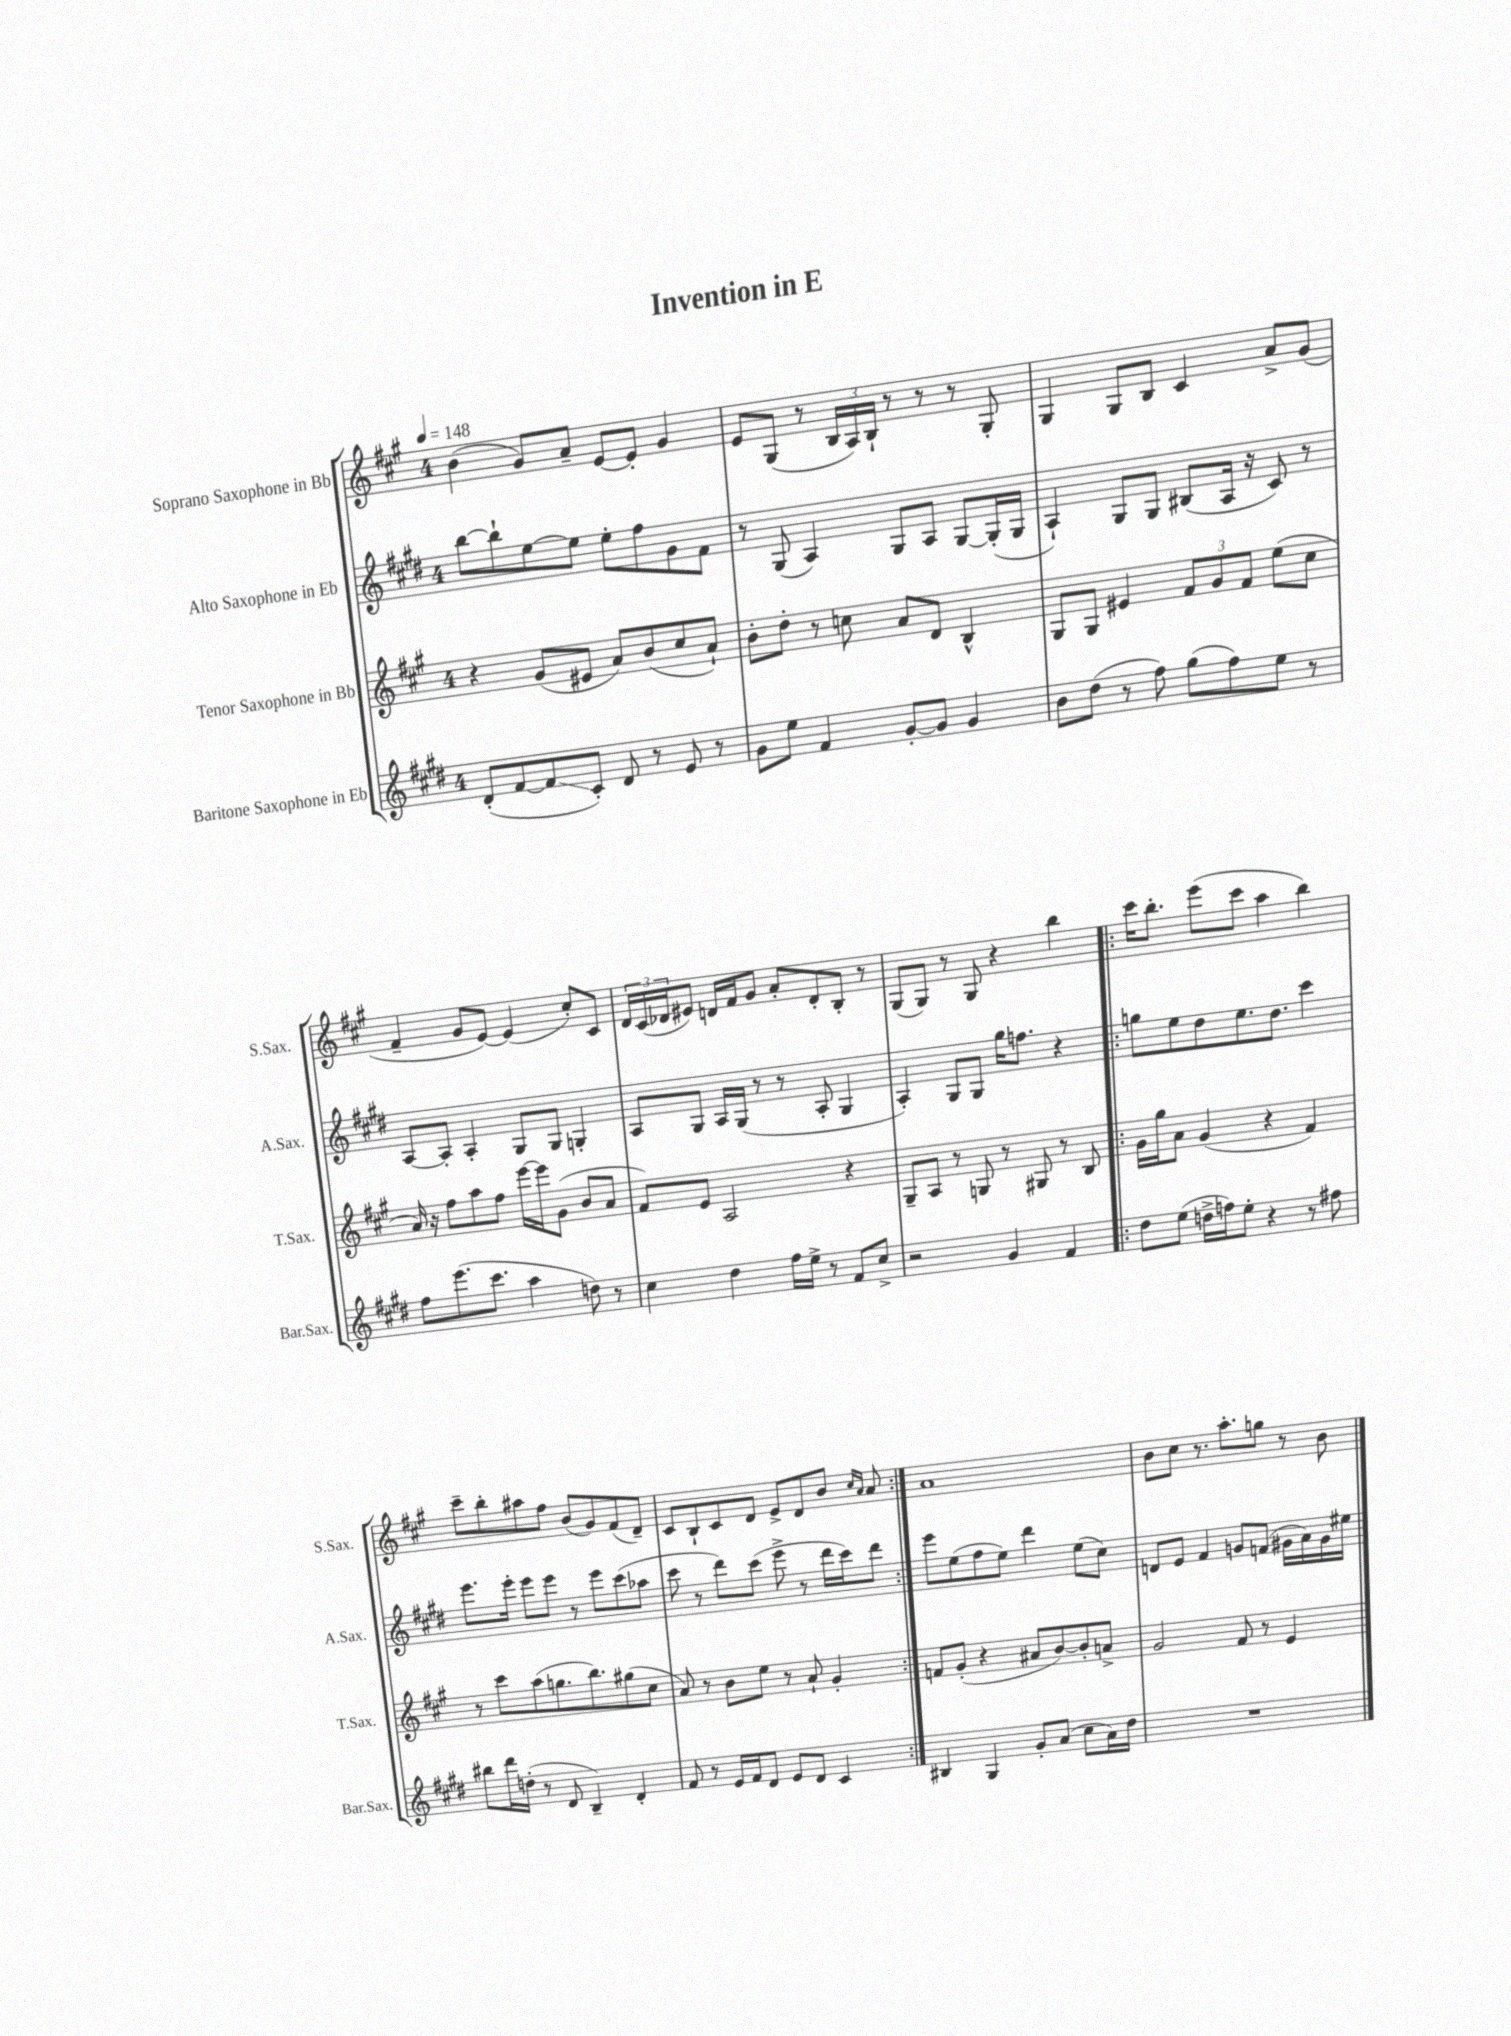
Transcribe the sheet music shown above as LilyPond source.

\header { title = "Invention in E" }
<<
\new StaffGroup <<
\new Staff = "s0" \with { instrumentName = "Soprano Saxophone in Bb" shortInstrumentName = "S.Sax." } {
    \clef treble \key a \major \once \override Staff.TimeSignature.style = #'single-digit \time 4/4 \tempo 4 = 148
    b'4( gis'8) a'8-- e'8~ e'8-. gis'4 |
    e'8 gis8( r8 \tuplet 3/2 { b16 a16) b16-! } r8 r8 r8 gis8-. |
    gis4 gis8 b8 cis'4 a'8-> gis'8( |
    fis'4-- gis'8 e'8~) e'4( cis''8-.) cis'8 |
    \tuplet 3/2 { d'16 cis'16( des'16 } eis'8) d'16 fis'16 gis'8 a'8-. d'8-. b8-. r8 |
    gis8( gis8) r8 gis8 r4 b''4 |
    \repeat volta 2 { cis'''16 b''8.-. e'''8( cis'''8 a''4 b''4) |
    cis'''8-- b''8-. ais''8 fis''8 b'8( gis'8) fis'8( d'8--) |
    cis'8 b8-! cis'8 d'8 e'8-> d'8 b'8 \grace { cis''16 a'16 } a'8 | }
    a'1 |
    b'8 cis''8 r8. a''8.-. g''8 r8 b'8 \bar "|." |
}
\new Staff = "s1" \with { instrumentName = "Alto Saxophone in Eb" shortInstrumentName = "A.Sax." } {
    \clef treble \key e \major \once \override Staff.TimeSignature.style = #'single-digit \time 4/4
    b''8~ b''8-! e''8~ e''8 e''8-. fis''8 gis'8 fis'8 |
    r8 gis8( a4) gis8 a8 gis8~ gis16-.( gis16 |
    a4-!) gis8 gis8 bis8( a16 r16 cis'8) r8 |
    a8~ a8-. a4-. gis8 gis8 g4-. |
    a8 gis8 a16 gis16( r8 r8 a8-. gis4 |
    a4-.) gis8 gis8 gis''16 f''8. r4 |
    \repeat volta 2 { g''8 e''8 dis''8 e''8. dis''8. cis'''4 |
    e'''8. e'''16-. e'''8 e'''8 r8 e'''8 cis'''8( aes''8 |
    cis'''8 r8 dis'''8) cis'''8( e'''8-> r8 dis'''16 cis'''16) dis'''8 | }
    e'''8 e''8( fis''8 e''8) dis'''4 e''8( cis''8) |
    d'8 e'8 fis'4 g'8 f'8( gis'16 a'16) gis'16 eis''16 \bar "|." |
}
\new Staff = "s2" \with { instrumentName = "Tenor Saxophone in Bb" shortInstrumentName = "T.Sax." } {
    \clef treble \key a \major \once \override Staff.TimeSignature.style = #'single-digit \time 4/4
    r4 gis'8( eis'8 a'8) b'8( cis''8 a'8-!) |
    b'8-. d''8-. r8 c''8 a'8 d'8 b4-^ |
    gis8 gis8 eis'4 \tuplet 3/2 { fis'8 gis'8 fis'8 } e''8( cis''8 |
    a'16) r16 fis''8 a''8 fis''8 e'''16~ e'''16 gis'8( b'8 a'8 |
    fis'8) e'8 a2 r4 |
    gis8-- a8 r8 g8 r8 gis8 r8 b8 |
    \repeat volta 2 { gis'16 gis''16 a'8 gis'4( r4 fis'4) |
    r8 cis'''8 a''8( g''8. b''8.) gis''8( cis''8 |
    a'8) r8 b'8 e''8 r8 a'8-! gis'4-. | }
    f'8 gis'8-.( r4 ais'8 b'8~) b'8-. a'8-> |
    gis'2 fis'8 r8 e'4 \bar "|." |
}
\new Staff = "s3" \with { instrumentName = "Baritone Saxophone in Eb" shortInstrumentName = "Bar.Sax." } {
    \clef treble \key e \major \once \override Staff.TimeSignature.style = #'single-digit \time 4/4
    dis'8-.( fis'8~ fis'8\glissando cis'8-.) dis'8 r8 e'8 r8 |
    gis'8 e''8 fis'4 gis'8~-. gis'8 gis'4 |
    b'8 dis''8( r8 fis''8) gis''8( fis''8) e''8 r8 |
    fis''8 e'''8.( cis'''8. a''4 d''8) r8 |
    cis''4 dis''4 fis''16 e''16-> r8 fis'8 cis''8-> |
    r2 gis'4 fis'4 |
    \repeat volta 2 { dis''8 e''8( d''16-> f''16) e''8-. r4 r8 fis''8 |
    bis''8 dis'''16 d''16-.( r8 dis'8 b4--) dis'4-. |
    fis'8 r8 e'16 fis'16 dis'8 e'8 dis'8 cis'4 | }
    bis4 gis4 gis'8-. a'8( cis''8 a'16) dis''16 |
    R1 \bar "|." |
}
>>
>>
\layout { \context { \Score \remove "Bar_number_engraver" } }
